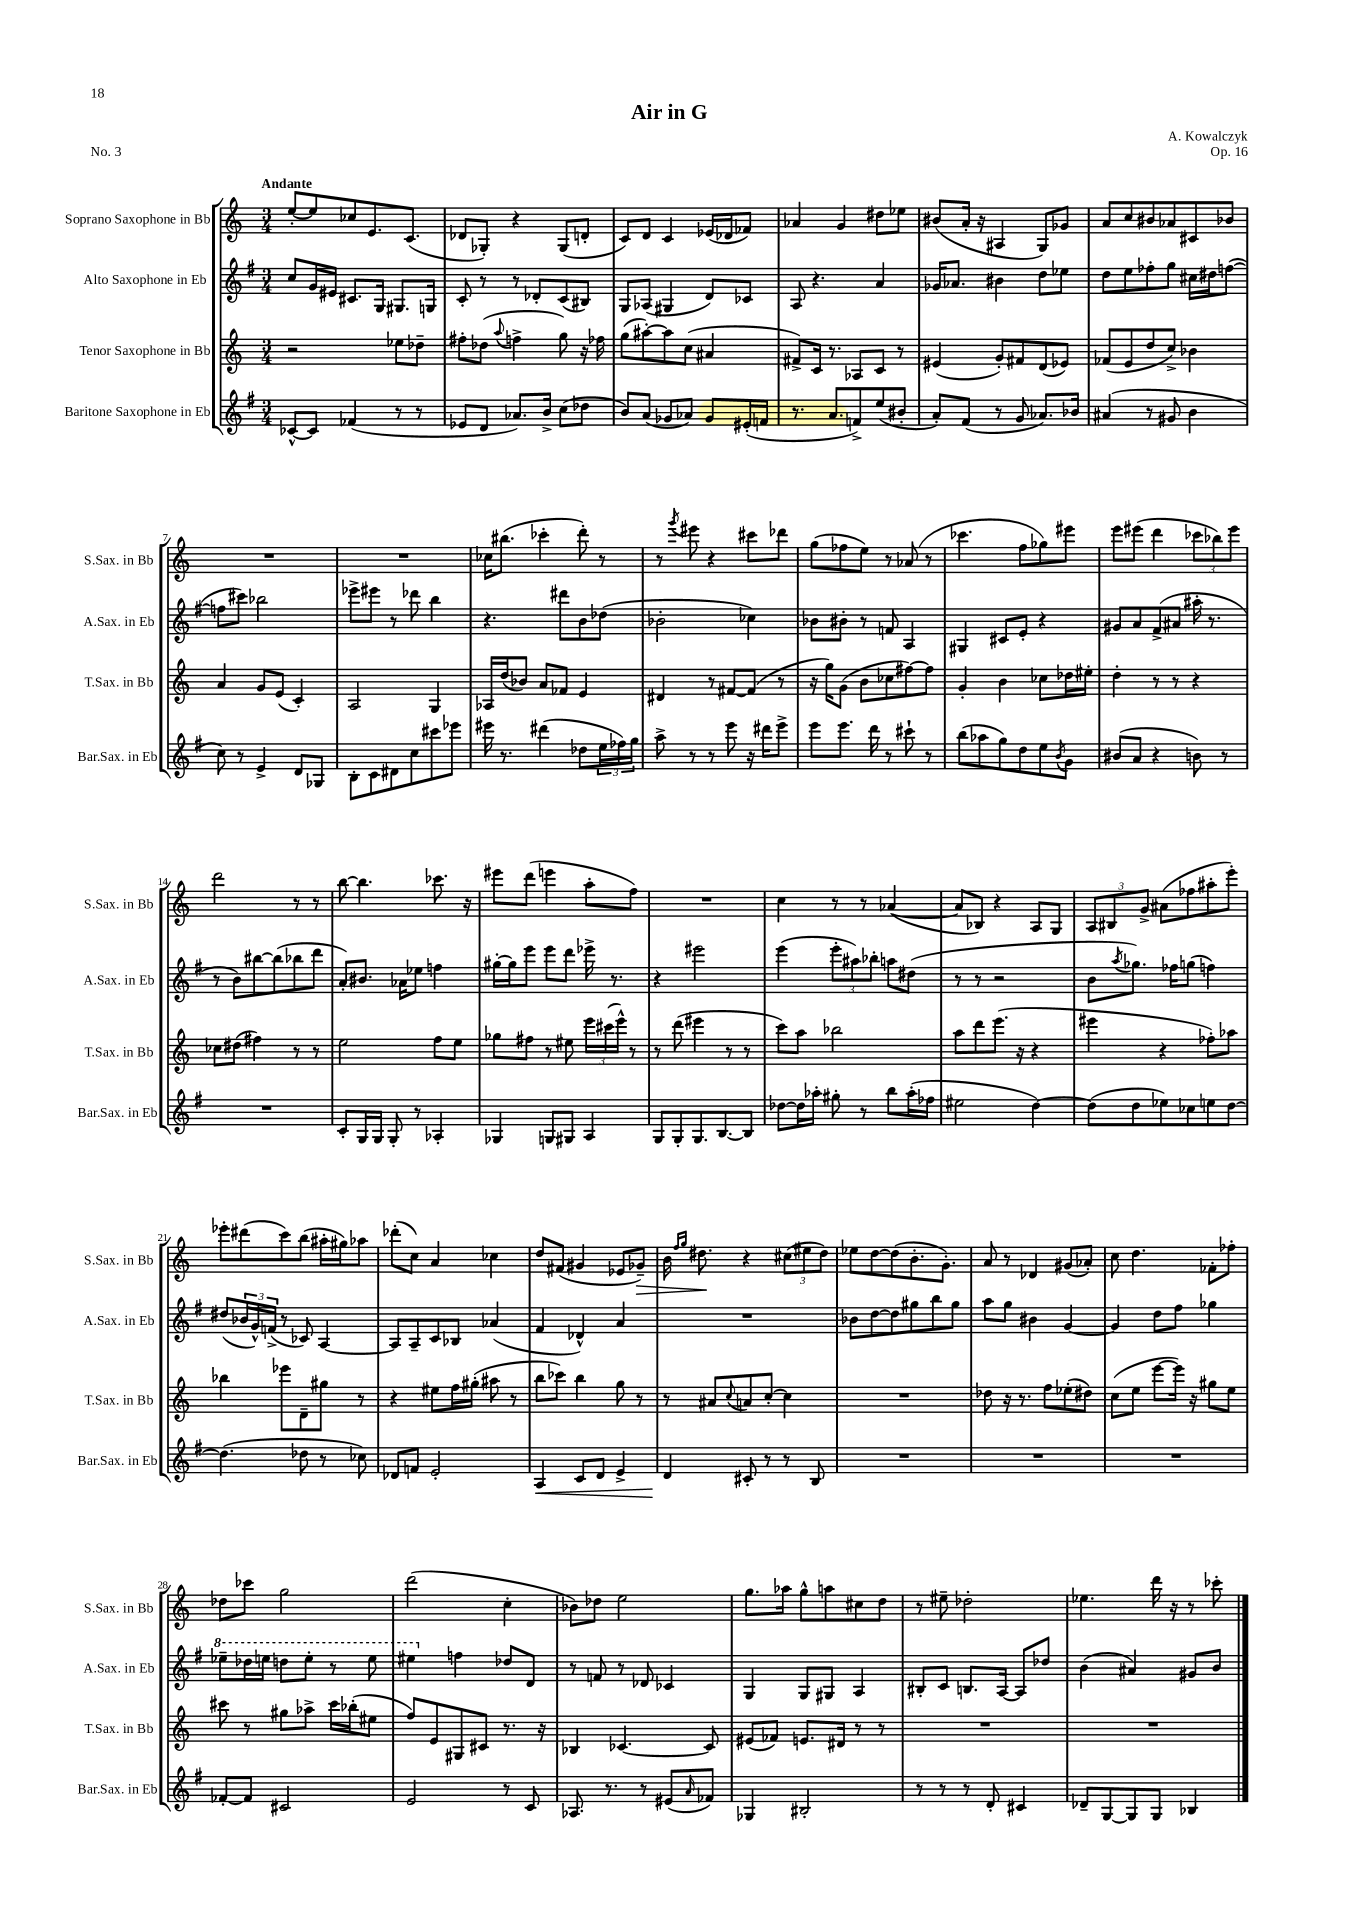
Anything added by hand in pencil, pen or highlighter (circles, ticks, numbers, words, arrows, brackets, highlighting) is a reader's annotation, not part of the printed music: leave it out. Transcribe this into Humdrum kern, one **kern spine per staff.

**kern	**kern	**kern	**kern
*staff4	*staff3	*staff2	*staff1
*clefG2	*clefG2	*clefG2	*clefG2
*k[f#]	*k[]	*k[f#]	*k[]
*M3/4	*M3/4	*M3/4	*M3/4
[8c-^^	2r	8cc	[8ee'
8c-]	.	16g	8ee]
.	.	16e#	.
(4f-	.	8.c#	8cc-
.	.	.	8.e
.	.	16G	.
8r	8ee-	8.G#	.
.	.	.	(8.c
8r	8dd-~	.	.
.	.	16G	.
=	=	=	=
8e-	8ff#'	8c'	8d-
8d	(8dd-	8r	8G-')
.	8qqaa	.	.
8.a-)	4ff^	8r	4r
.	.	8d-'	.
16b^	.	.	.
(8cc	8gg)	(8c	(8G-
8dd-	16r	8B#)	8d'
.	16ff-	.	.
=	=	=	=
8b)	(8gg	8G	8c)
(8a	[8aa#')	(8A-	8d
8g-	8aa#]	4G#	4c
8a-)	(8cc	.	.
8g-	4a#	8d)	(16e-
.	.	.	16d-
(16e#'	.	8c-	8f-)
16f	.	.	.
=	=	=	=
8.r	8f#^)	8A	4a-
.	16c	4.r	.
8.a	8.r	.	.
.	.	.	4g
8f^)	8A-	.	.
(8ee	8c	4a	8dd#
8b#'	8r	.	8ee-
=	=	=	=
8a')	(4e#	16g-	(8b#
.	.	8.a-	.
(8f#	.	.	16a'
.	.	.	16r
8r	8g')	4b#	4A#
8g	8f#	.	.
8.a-)	(8d	8dd	8G)
.	8e-)	8ee-	8g-
16b-	.	.	.
=	=	=	=
(4a#	(8f-	8dd	8a
.	8e	8ee	8cc
8r	8dd	8ff-'	8b#
8g#	8cc^)	8gg	8a-
4b	4b-	16cc#	8c#
.	.	16dd#	.
.	.	([8ff	8b-
=	=	=	=
8cc)	4a	8ff]	2.r
8r	.	8ccc#)	.
4e^	8g	2bb-	.
.	(8e	.	.
8d	4c')	.	.
8G-	.	.	.
=	=	=	=
8B'	2A	8eee-^	2.r
8c	.	8eee#	.
8d#	.	8r	.
8cc	.	8ddd-	.
8ccc#	4G	4bb	.
8eee-	.	.	.
=	=	=	=
16eee#	16A-	4.r	16cc-
8.r	(16dd	.	(8.bb#
.	8b-)	.	.
(4ddd#	8a	.	4ccc-'
.	8f-	8ddd#	.
8dd-	4e	8b	8ddd')
24ee	.	(8dd-	8r
24ff-)	.	.	.
24gg	.	.	.
=	=	=	=
8aa^	4d#	2b-'	8r
.	.	.	8qggg
8r	.	.	8eee#
8r	8r	.	4r
8eee	[8f#	.	.
16r	(8f#]	4cc-)	8ccc#
16ddd#	.	.	.
8eee^	8r	.	8ddd-
=	=	=	=
8eee	16r	8b-	(8gg
.	16gg)	.	.
8.eee	(8g	8b#'	8ff-
.	8b	8r	8ee)
16ddd	.	.	.
8r	8cc-	8f	8r
8ccc#`	[8ff#)	4A	(8a-
8r	8ff#]	.	8r
=	=	=	=
(8bb	4g'	4G#	4.ccc-
8aa-	.	.	.
8gg)	4b	8c#	.
8dd	.	8e'	8ff
8ee	8cc-	4r	8gg-)
8qb	.	.	.
8g	16dd-	.	8eee#
.	16ee#'	.	.
=	=	=	=
(8b#	4dd'	8g#	8eee
8a	.	8a	(8eee#
4r	8r	(8f#^	4ddd
.	8r	8a#	.
8b)	4r	16aa#'	12ccc-
.	.	8.r	.
.	.	.	12bb-)
8r	.	.	.
.	.	.	12eee#
=	=	=	=
2.r	8cc-	8r	2ddd
.	(8dd#	8b)	.
.	4ff#)	[8bb#	.
.	.	(8bb#]	.
.	8r	8bb-	8r
.	8r	8ddd	8r
=	=	=	=
8c'	2ee	8a')	[8bb
16G	.	8.b#	4.bb]
16G	.	.	.
8G'	.	.	.
.	.	16a-	.
8r	.	8ee-	.
4A-'	8ff	4ff	8.ccc-
.	8ee	.	.
.	.	.	16r
=	=	=	=
4G-	8gg-	[16gg#'	8eee#
.	.	16gg#]	.
.	8ff#	8eee	(8ddd
8G	8r	8eee	4eee
8G#	8ee#	8ddd	.
4A	24eee	16eee-^	8aa'
.	(24ccc#	.	.
.	.	8.r	.
.	24eee^^)	.	.
.	8r	.	8ff)
=	=	=	=
8G	8r	4r	2.r
8G'	(8ddd	.	.
8.G	4eee#	2eee#	.
[8.B	.	.	.
.	8r	.	.
8B]	8r	.	.
=	=	=	=
[8dd-	8ccc)	(4eee	4cc
16dd-]	8aa	.	.
16aa-'	.	.	.
8gg#'	2bb-	12eee'	8r
.	.	12aa#)	.
8r	.	.	8r
.	.	12bb-'	.
8bb	.	8aa	([4a-
(16aa-'	.	(8dd#	.
16ff-	.	.	.
=	=	=	=
2ee#	8aa	8r	8a-]
.	8ddd	8r	8B-)
.	(8.eee	2r	4r
.	16r	.	.
[4dd)	4r	.	8A
.	.	.	8G
=	=	=	=
(8dd]	4eee#	8b	12A
.	.	.	12B#
.	.	8qaa	.
8dd	.	8.gg-)	.
.	.	.	12g^
8ee-)	4r	.	(8a#
.	.	16ff-	.
8cc-	.	(8gg	8ff-
8ee	8ff-')	4ff)	8aa#'
[8dd	8aa-	.	8eee')
=	=	=	=
(4.dd]	4bb-	(8dd#	8eee-'
.	.	24b-	(8ddd#
.	.	24g^^)	.
.	.	(24f^	.
.	8eee-	8r	8ccc)
8dd-	8d~	8c-)	(8bb
8r	8gg#	[4A	16aa#'
.	.	.	16gg#)
8cc-)	8r	.	8aa-
=	=	=	=
8d-	4r	8A]	(8ddd-'
8f	.	8A~	8cc)
2e'	8ee#	8c	4a
.	16ff	8B-	.
.	(16gg#'	.	.
.	8aa#	(4a-	4cc-
.	8r	.	.
=	=	=	=
4A	8bb	4f#	8dd
.	8ccc-)	.	(8f#
8c	4bb	4d-^^)	4g#
8d	.	.	.
4e^	8gg	4a	8e-
.	8r	.	8g-~)
=	=	=	=
4d	8r	2.r	16b
.	.	.	16qqff
.	.	.	16qqgg
.	.	.	8.dd#
.	8a#	.	.
.	8qqcc	.	.
8c#'	8a	.	4r
8r	[8cc'	.	.
8r	4cc]	.	(12cc#
.	.	.	12ee#
8B	.	.	.
.	.	.	12dd#)
=	=	=	=
2.r	2.r	8b-	8ee-
.	.	[8dd	[8dd
.	.	8dd]	(8dd]
.	.	8gg#	8.b'
.	.	8bb	.
.	.	.	8.g')
.	.	8gg#	.
=	=	=	=
2.r	8dd-	8aa	8a
.	16r	8gg	8r
.	8.r	.	.
.	.	4b#	4d-
.	8ff	.	.
.	(8ee-'	[4g	(8g#
.	8dd#)	.	8a-')
=	=	=	=
2.r	(8cc	4g]	8cc
.	8ee	.	4.dd
.	[8eee	8dd	.
.	16eee])	8ff#	.
.	16r	.	.
.	8gg#	4gg-	8f-'
.	8ee	.	8ff-'
=	=	=	=
[8f-'	8ccc#	8eee-~	8dd-
8f-]	8r	16ddd-	8ccc-
.	.	16eee	.
2c#	8gg#	8ddd	2gg
.	8aa-^	8eee'	.
.	16ccc#	8r	.
.	(16bb-'	.	.
.	8ee#	8eee	.
=	=	=	=
2e	8ff)	4eee#	(2ddd
.	8e	.	.
.	8G#	4ff	.
.	8c#	.	.
8r	8.r	8dd-	4cc'
8c	.	8d	.
.	16r	.	.
=	=	=	=
8.A-	4B-	8r	8b-)
.	.	8f	8dd-
8.r	.	.	.
.	[4.c-	8r	2ee
8r	.	8d-	.
(8e#	.	4c-	.
16qqa	.	.	.
8f-)	8c-]	.	.
=	=	=	=
4G-	(8e#	4G	8.gg
.	8f-)	.	.
.	.	.	16aa-
2B#'	8.e	8G	8gg^^
.	.	8G#	8aa
.	16d#	.	.
.	8r	4A	8cc#
.	8r	.	8dd
=	=	=	=
8r	2.r	8B#'	8r
8r	.	8c	8ee#~
8r	.	8.B	2dd-'
8d'	.	.	.
.	.	[16A	.
4c#	.	8A]	.
.	.	8dd-	.
=	=	=	=
8d-~	2.r	(4b	4.ee-
[8G	.	.	.
8G]	.	4a#)	.
8G	.	.	16ddd
.	.	.	16r
4B-	.	8g#	8r
.	.	8b	8ccc-'
==	==	==	==
*-	*-	*-	*-
